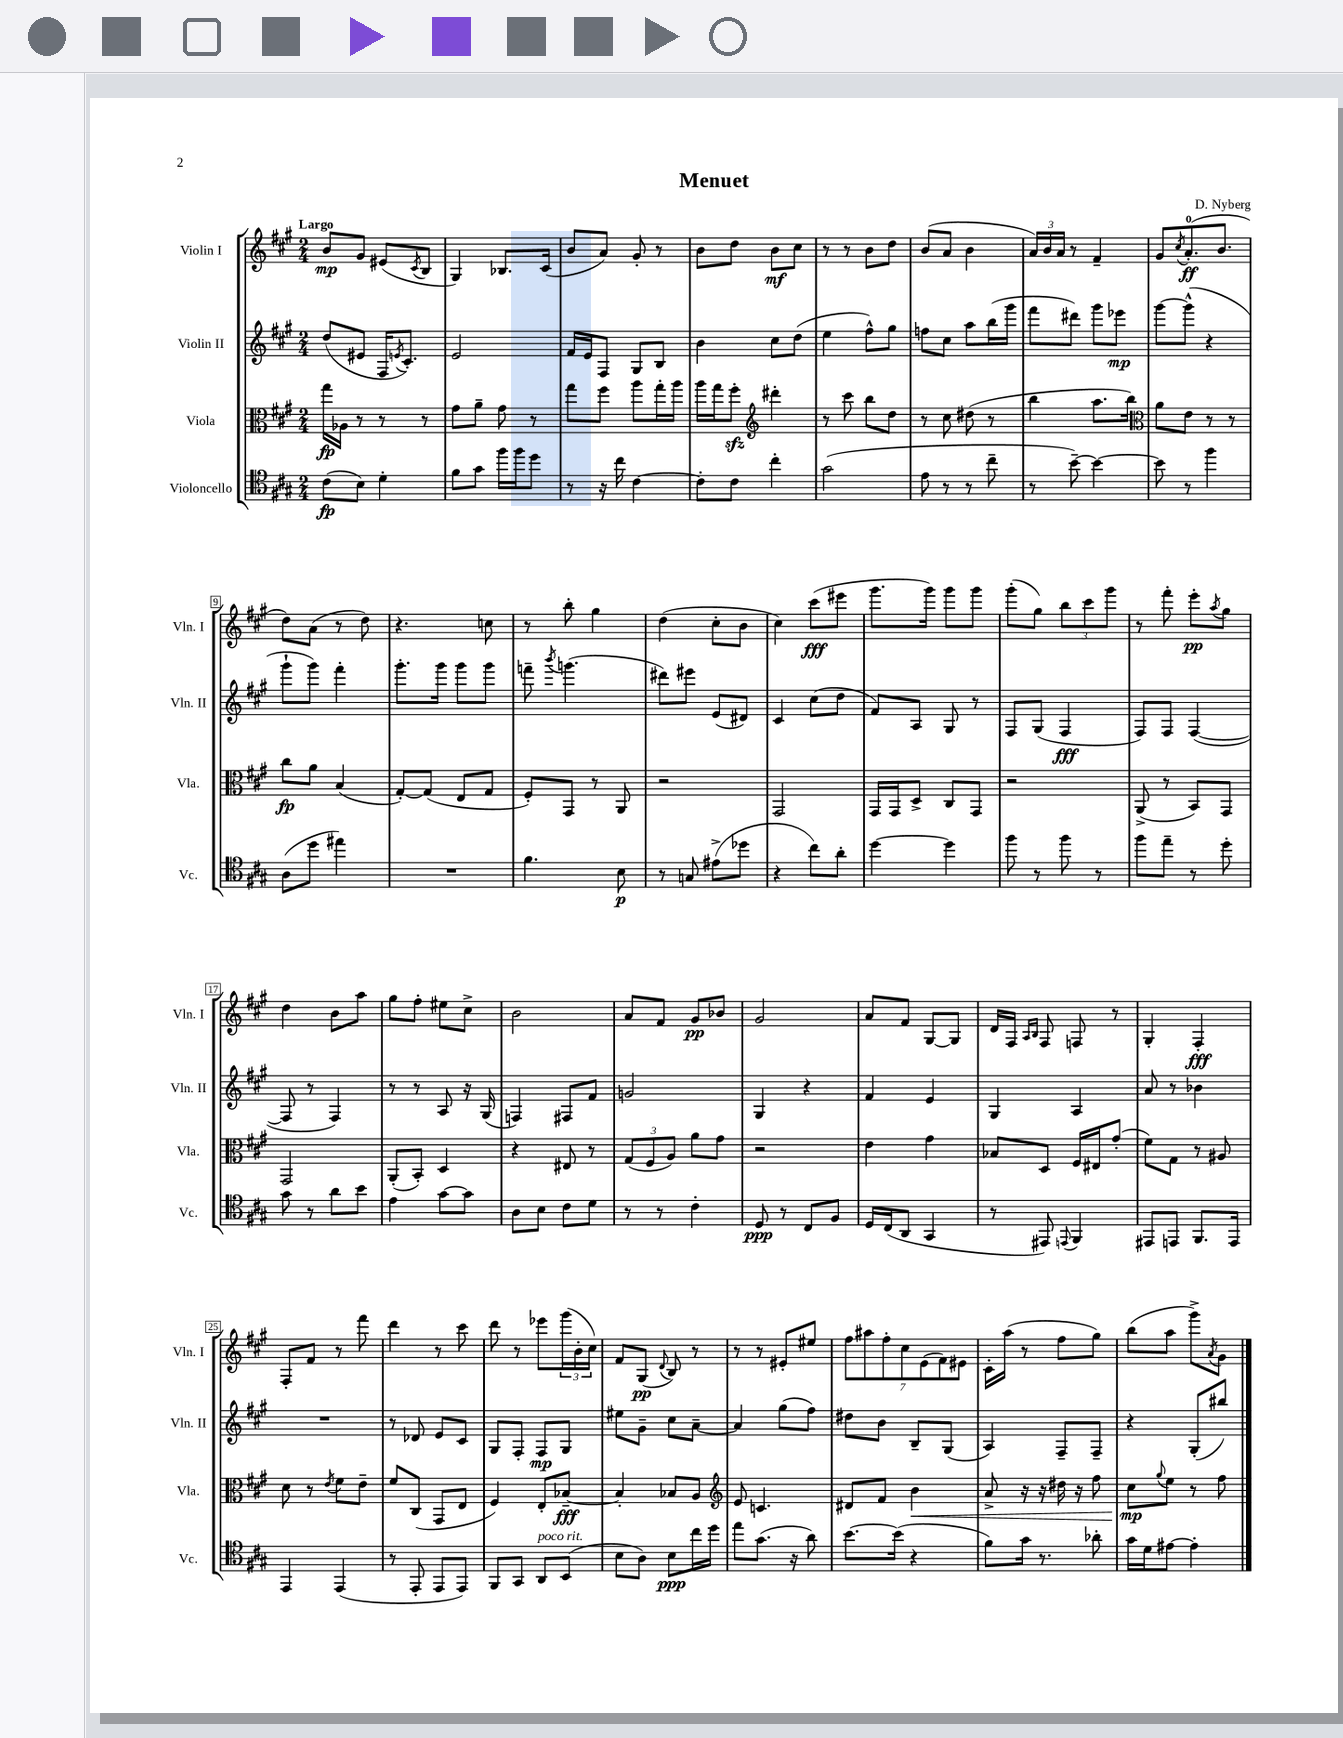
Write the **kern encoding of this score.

**kern	**kern	**kern	**kern
*staff4	*staff3	*staff2	*staff1
*clefC4	*clefC3	*clefG2	*clefG2
*k[f#c#g#]	*k[f#c#g#]	*k[f#c#g#]	*k[f#c#g#]
*M2/4	*M2/4	*M2/4	*M2/4
(8c#	16gg#	(8dd	8b
.	16A-	.	.
8B)	8r	8e#	8g#
4d'	8r	16F#	(8e#
.	.	8qe	.
.	.	8.c#')	.
.	.	.	8qc#
.	8r	.	8B
=	=	=	=
8f#	8g#	2e	4G#)
8g#	8a~	.	.
16ff#	8g#	.	8.B-
16ff#	.	.	.
8dd	8r	.	.
.	.	.	(16c#
=	=	=	=
8r	8gg#	16f#	8b
.	.	16e	.
16r	8ff#	8F#	8a)
16cc#	.	.	.
[4c#	8aa	8G#	8g#'
.	16gg#'	8B	8r
.	16aa	.	.
=	=	=	=
8c#']	16aa	4b	8b
.	16gg#	.	.
8c#	8ff#'	.	8dd
*	*clefG2	*	*
4cc#'	4ddd#'	8cc#	8b
.	.	(8dd	8cc#
=	=	=	=
(2g#	8r	4ee	8r
.	8ccc#	.	8r
.	8bb	8ff#^^)	8b
.	8dd	8gg#	8dd
=	=	=	=
8e	8r	8ff	(8b
8r	8cc#	8cc#	8a
8r	(8dd#	8aa	4b
8cc#~	8r	(16bb	.
.	.	16ggg#	.
=	=	=	=
8r	4bb	8fff#	24a)
.	.	.	24b
.	.	.	24a
[8b~)	.	8ddd#)	8r
4b_	8.aa	8ggg#	4f#~
.	.	8eee-	.
.	16bb)	.	.
=	=	=	=
*	*clefC3	*	*
8b]	8a	[8ggg#	8g#
.	.	.	8qcc#
8r	8e	(8ggg#^^]	(8.a'
4ff#	8r	4r	.
.	.	.	8.b
.	8r	.	.
=	=	=	=
(8A	8cc#	8ggg#`	8dd)
8dd	8a	8ggg#)	(8a
4ee#)	(4B	4fff#'	8r
.	.	.	8dd)
=	=	=	=
2r	[8G#')	8.ggg#'	4.r
.	(8G#]	.	.
.	.	16ggg#	.
.	8E	8ggg#	.
.	8G#	8ggg#	8cc
=	=	=	=
4.f#	8F#')	8fff~	8r
.	.	8qbbb	.
.	8GG#	(4.ggg	8bb'
.	8r	.	4gg#
8B	8AA	.	.
=	=	=	=
8r	2r	8ddd#)	(4dd
8G	.	8eee#	.
(8e#^	.	(8e	8cc#'
8dd-	.	8d#)	8b
=	=	=	=
4r	2GG#	4c#	4cc#)
8cc#)	.	(8cc#	(8ccc#
8a'	.	8dd	8eee#
=	=	=	=
[4dd	16GG#	8f#)	8.ggg#
.	16GG#	.	.
.	8D^	8A	.
.	.	.	16ggg#)
4dd]	8C#	8G#	8ggg#
.	8GG#	8r	8ggg#
=	=	=	=
8ff#	2r	8F#	(8ggg#'
8r	.	(8G#	8gg#)
8ff#	.	4F#	12bb
.	.	.	12ccc#
8r	.	.	.
.	.	.	12ggg#
=	=	=	=
8ff#	(8AA^	8F#)	8r
8ee~	8r	8F#	8fff#'
8r	8BB)	([4F#	8eee'
.	.	.	8qaa
8dd'	8GG#	.	8gg#
=	=	=	=
8g#	2GG#	8F#]	4dd
8r	.	8r	.
8a	.	4F#)	8b
8b	.	.	8aa
=	=	=	=
4e	(8AA'	8r	8gg#
.	8BB')	8r	8ff#'
[8g#	4D	8A	8ee#
8g#]	.	16r	8cc#^
.	.	(16G#	.
=	=	=	=
8A	4r	4F)	2b
8B	.	.	.
8c#	8E#	8F#	.
8d	8r	8f#	.
=	=	=	=
8r	(12G#	2g	8a
.	12F#	.	.
8r	.	.	8f#
.	12A)	.	.
4c#'	8a	.	8g#
.	8g#	.	8b-
=	=	=	=
8D	2r	4G#	2g#
8r	.	.	.
8C#	.	4r	.
8F#	.	.	.
=	=	=	=
16D	4e	4f#	8a
(16C#	.	.	.
8AA	.	.	8f#
4GG#	4g#	4e	[8G#
.	.	.	8G#]
=	=	=	=
8r	8B-	4G#	16d
.	.	.	16F#
.	.	.	16qqA
.	.	.	16qqB
8EE#)	8D	.	8F#
8qqEE	.	.	.
4FF#	16F#	4A	8F
.	16E#	.	.
.	(8g#'	.	8r
=	=	=	=
8EE#	8f#)	8a	4G#'
8EE	8G#	8r	.
8.FF#	8r	4b-	4F#'
.	8A#	.	.
16EE	.	.	.
=	=	=	=
4EE	8d	2r	8F#'
.	8r	.	8f#
.	8qe	.	.
(4EE	8f#	.	8r
.	8e~	.	8fff#
=	=	=	=
8r	8f#	8r	4ddd
8EE'	(8C#	8d-	.
8EE	8GG#	8e	8r
8EE)	8E	8c#	8ccc#
=	=	=	=
8FF#	4F#)	8G#	8ddd
8GG#	.	8F#'	8r
8AA	8E'	8F#	8eee-
(8BB	[8B-~	8G#	(24ggg#
.	.	.	24b'
.	.	.	24cc#)
=	=	=	=
8B	4B-']	8ee#	8f#
8A)	.	8g#~	(8G#
.	.	.	8qqd
8B	8B-	8cc#	8B)
16cc#	8A	[8a~	8r
16dd	.	.	.
=	=	=	=
*	*clefG2	*	*
8ee	8e	4a]	8r
(8.g#	4.c	.	8r
.	.	(8gg#	8e#'
16r	.	.	.
8a)	.	8ff#)	8ee#
=	=	=	=
[8.b	8d#	8dd#	14ff#
.	.	.	14aa#
.	8f#	8b	.
.	.	.	14ff#'
(16b]	.	.	.
.	.	.	14cc#
4r	4b	8B~	.
.	.	.	(14e
.	.	.	14f#)
.	.	(8G#	.
.	.	.	14e#
=	=	=	=
8f#)	8a^	4A)	16c#'
.	.	.	(16aa
16g#	16r	.	8r
8.r	16r	.	.
.	16dd#	8F#~	8ff#
.	16r	.	.
8a-'	8ff#	8F#~	8gg#)
=	=	=	=
16g#	8cc#	4r	(8bb
16d	.	.	.
.	8qqgg#	.	.
[8e#	8ee	.	8aa
4e#']	8r	(8G#'	8ggg#^)
.	.	.	8qa
.	8ff#	8bb#)	8g#
==	==	==	==
*-	*-	*-	*-
